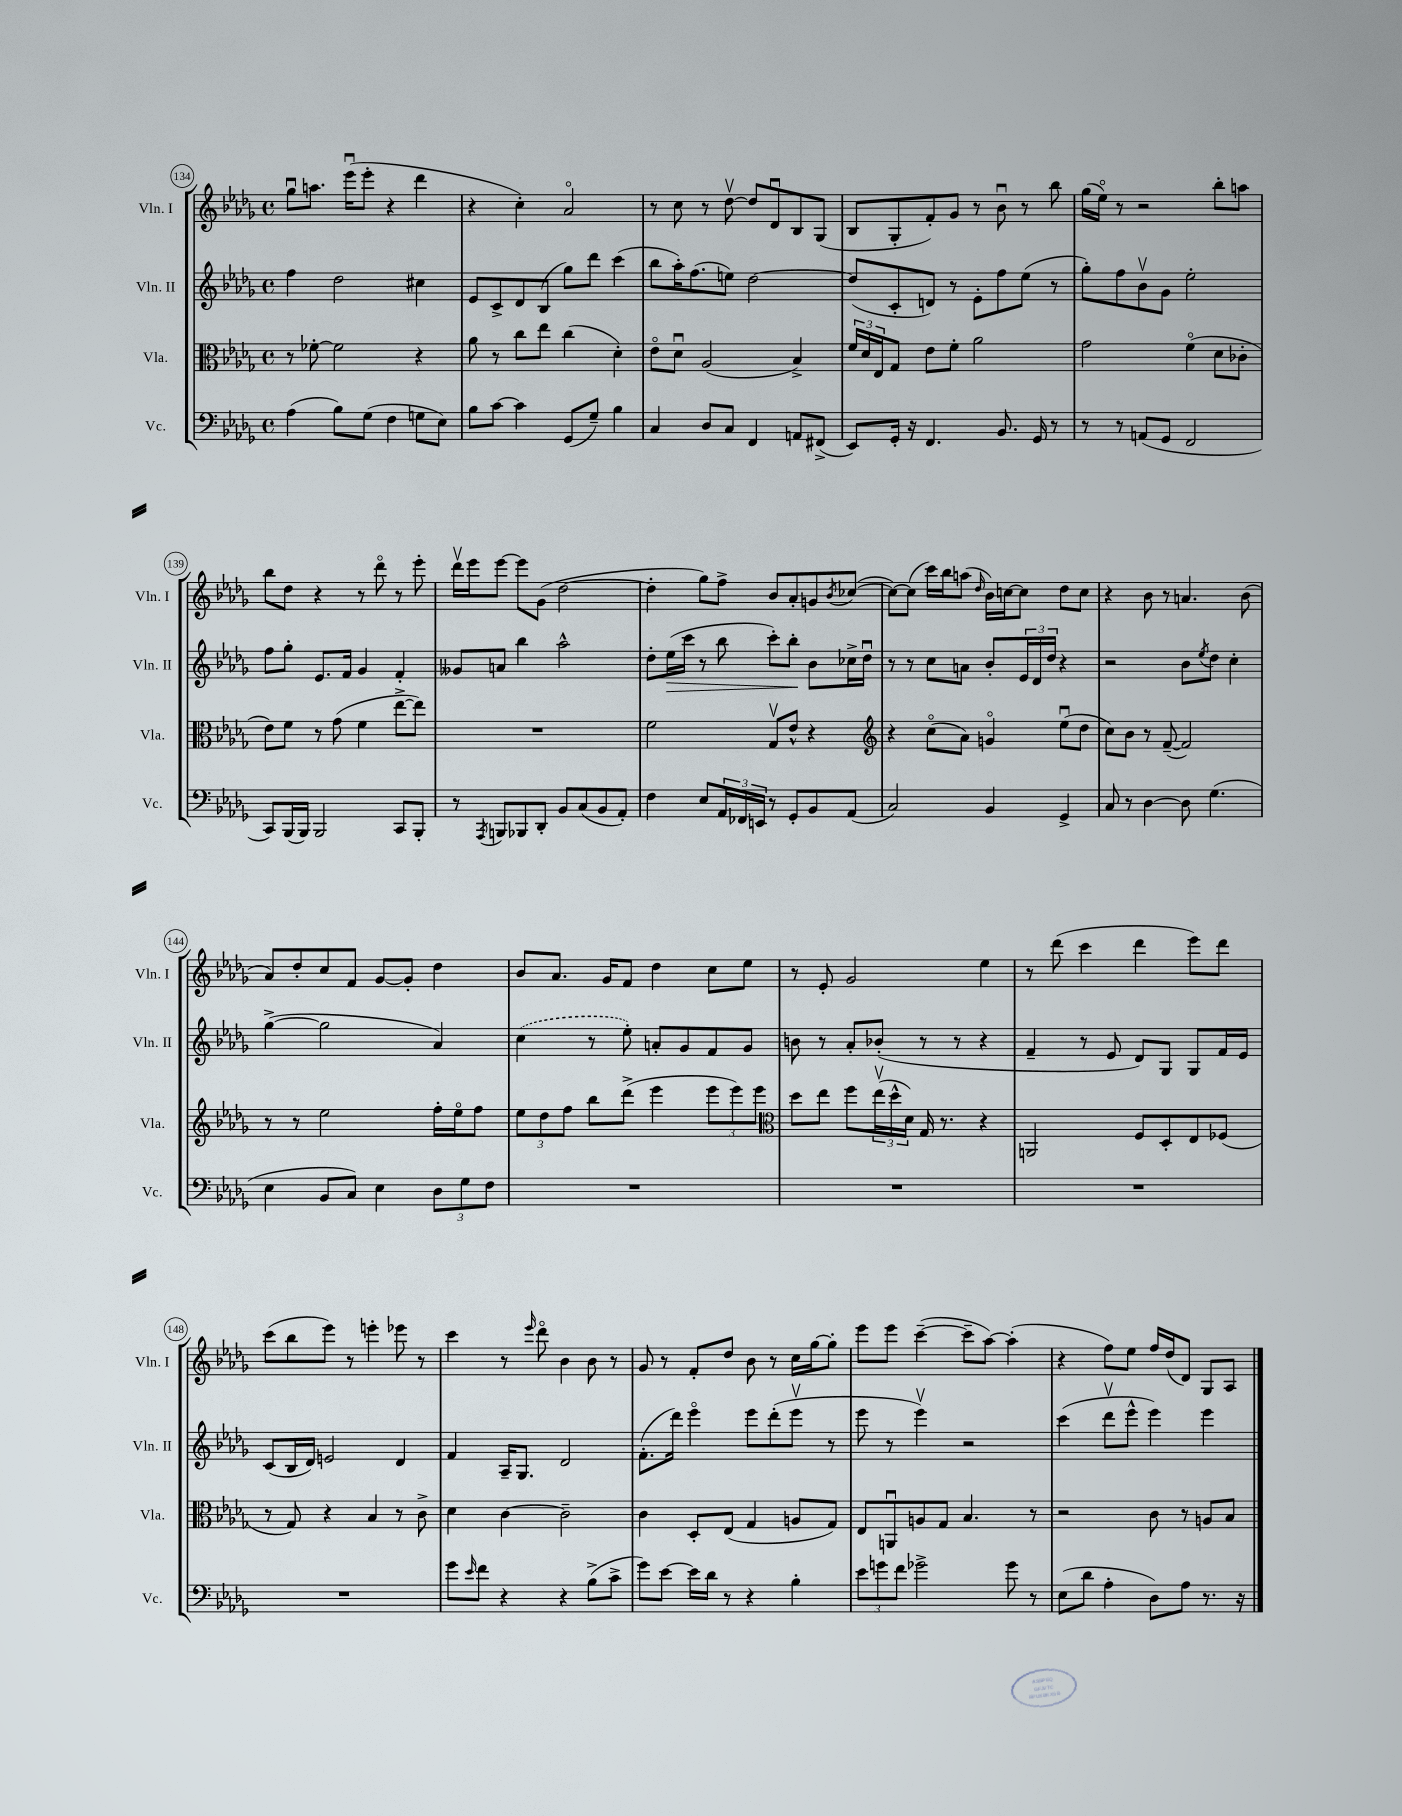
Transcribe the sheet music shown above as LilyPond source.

<<
\new StaffGroup <<
\new Staff = "s0" \with { instrumentName = "Vln. I" shortInstrumentName = "Vln. I" } {
    \clef treble \key des \major \defaultTimeSignature \time 4/4
    ges''8\downbow a''8. ees'''16\downbow( ees'''8-. r4 des'''4 |
    r4 c''4-.) aes'2\flageolet |
    r8 c''8 r8 des''8~\upbow des''8 des'8\downbow bes8 ges8( |
    bes8 ges8-. f'8-.) ges'8 r8 bes'8\downbow r8 bes''8 |
    ges''16( ees''16\flageolet) r8 r2 bes''8-. a''8 |
    bes''8 des''8 r4 r8 des'''8\flageolet r8 ees'''8-. |
    des'''16\upbow ees'''16 ees'''8~ ees'''8 ges'8( des''2~ |
    des''4-. ges''8) f''8-> bes'8 aes'8-. g'8 \acciaccatura { bes'8 } ces''8~( |
    ces''8~) ces''8( c'''16) bes''16 a''8( \grace { des''16 } bes'16) c''16~ c''8 des''8 c''8 |
    r4 bes'8 r8 a'4. bes'8( |
    aes'8) des''8-. c''8 f'8 ges'8~ ges'8-. des''4 |
    bes'8 aes'8. ges'16 f'8 des''4 c''8 ees''8 |
    r8 ees'8-. ges'2 ees''4 |
    r8 des'''8( c'''4 des'''4 ees'''8) des'''8 |
    c'''8( bes''8 ees'''8) r8 e'''4-. ees'''8 r8 |
    c'''4 r8 \grace { ees'''16 } des'''8\flageolet bes'4 bes'8 r8 |
    ges'8 r8 f'8-. des''8 bes'8 r8 c''16 ges''16~ ges''8-. |
    ees'''8 ees'''8 c'''4~--( c'''8-- aes''8~) aes''4-.( |
    r4 f''8) ees''8 f''16 des''16( des'8) ges8 aes8 \bar "|." |
}
\new Staff = "s1" \with { instrumentName = "Vln. II" shortInstrumentName = "Vln. II" } {
    \clef treble \key des \major \defaultTimeSignature \time 4/4
    f''4 des''2 cis''4 |
    ees'8 c'8-> des'8 bes8( ges''8) des'''8 c'''4( |
    bes''8 aes''16-.) f''8.( e''8) des''2~ |
    des''8( c'8-. d'8) r8 ees'8-. f''8 ees''8( r8 |
    ges''8-.) f''8 bes'8\upbow ges'8 ees''2-. |
    f''8 ges''8-. ees'8. f'16 ges'4 f'4-. |
    geses'8 a'8 bes''4 aes''2-^ |
    des''8-. ees''16\>( c'''16 r8 bes''8 c'''8-.) bes''8-.\! bes'8 ces''16-> des''16\downbow |
    r8 r8 c''8 a'8 bes'8-. \tuplet 3/2 { ees'16 des'16 des''16 } r4 |
    r2 bes'8 \acciaccatura { ees''8 } des''8 c''4-. |
    ges''4~->( ges''2 aes'4) |
    \once \slurDashed c''4( r8 ees''8-.) a'8-. ges'8 f'8 ges'8 |
    b'8 r8 aes'8-. bes'8-.( r8 r8 r4 |
    f'4-- r8 ees'8 des'8) ges8 ges8 f'16 ees'16 |
    c'8( bes16 des'16) e'2 des'4 |
    f'4 aes16-- ges8. des'2 |
    f'8.-.( des'''16) ees'''4\flageolet ees'''8 des'''8-.( ees'''8\upbow r8 |
    ees'''8 r8 ees'''4\upbow) r2 |
    c'''4( des'''8\upbow ees'''8-^ ees'''4) ees'''4 \bar "|." |
}
\new Staff = "s2" \with { instrumentName = "Vla." shortInstrumentName = "Vla." } {
    \clef alto \key des \major \defaultTimeSignature \time 4/4
    r8 fes'8~-. fes'2 r4 |
    aes'8 r8 c''8 ees''8 c''4( des'4-.) |
    ees'8\flageolet des'8\downbow aes2( bes4->) |
    \tuplet 3/2 { f'16 des'16 ees16 } ges8 ees'8 f'8-. aes'2 |
    ges'2 f'4\flageolet( des'8 ces'8-. |
    ees'8) f'8 r8 ges'8( f'4 ees''8~-> ees''8) |
    R1 |
    f'2 ges8\upbow ees'8-^ r4 |
    \clef treble r4 c''8\flageolet( aes'8) g'4\flageolet ees''8\downbow( des''8 |
    c''8) bes'8 r8 f'8~--( f'2) |
    r8 r8 ees''2 f''16-. ees''16\flageolet f''8 |
    \tuplet 3/2 { ees''8 des''8 f''8 } bes''8 des'''8->( ees'''4 \tuplet 3/2 { ees'''8 ees'''8) ees'''8 } |
    \clef alto des''8 ees''8 f''8 \tuplet 3/2 { ees''16\upbow( des''16-^ des'16) } ges16 r8. r4 |
    a,2 f8 des8-. ees8 fes8( |
    r8 ges8) r4 bes4 r8 c'8-> |
    des'4 c'4~ c'2-- |
    c'4 des8-. ees8( ges4 a8 ges8) |
    ees8 a,8\downbow a8 ges8 bes4. r8 |
    r2 c'8 r8 a8 bes8 \bar "|." |
}
\new Staff = "s3" \with { instrumentName = "Vc." shortInstrumentName = "Vc." } {
    \clef bass \key des \major \defaultTimeSignature \time 4/4
    aes4( bes8) ges8( f4 g8 ees8) |
    bes8 c'8~ c'4 ges,8( ges8--) bes4 |
    c4 des8 c8 f,4 a,8 fis,8->( |
    ees,8) ges,16-. r16 f,4. bes,8. ges,16 r8 |
    r8 r8 a,8( ges,8 f,2 |
    c,8) bes,,16( bes,,16) bes,,2 c,8 bes,,8-. |
    r8 \acciaccatura { aes,,8 } b,,8 bes,,8 des,8-. bes,8 c8( bes,8 aes,8-.) |
    f4 ees8 \tuplet 3/2 { aes,16 fes,16 e,16 } r8 ges,8-. bes,8 aes,8( |
    c2) bes,4 ges,4-> |
    c8 r8 des4~ des8 ges4.( |
    ees4 bes,8 c8) ees4 \tuplet 3/2 { des8 ges8 f8 } |
    R1 |
    R1 |
    R1 |
    R1 |
    ges'8 \grace { ees'16 } f'8 r4 r4 bes8->( c'8-> |
    ges'8) ees'8~ ees'16 des'16 r8 r4 bes4-. |
    \tuplet 3/2 { ees'8 g'8 f'8 } ges'2-> ges'8 r8 |
    ees8( des'8 aes4-. des8) aes8 r8. r16 \bar "|." |
}
>>
>>
\layout { \context { \Score currentBarNumber = #134 \override BarNumber.stencil = #(make-stencil-circler 0.1 0.3 ly:text-interface::print) } }
